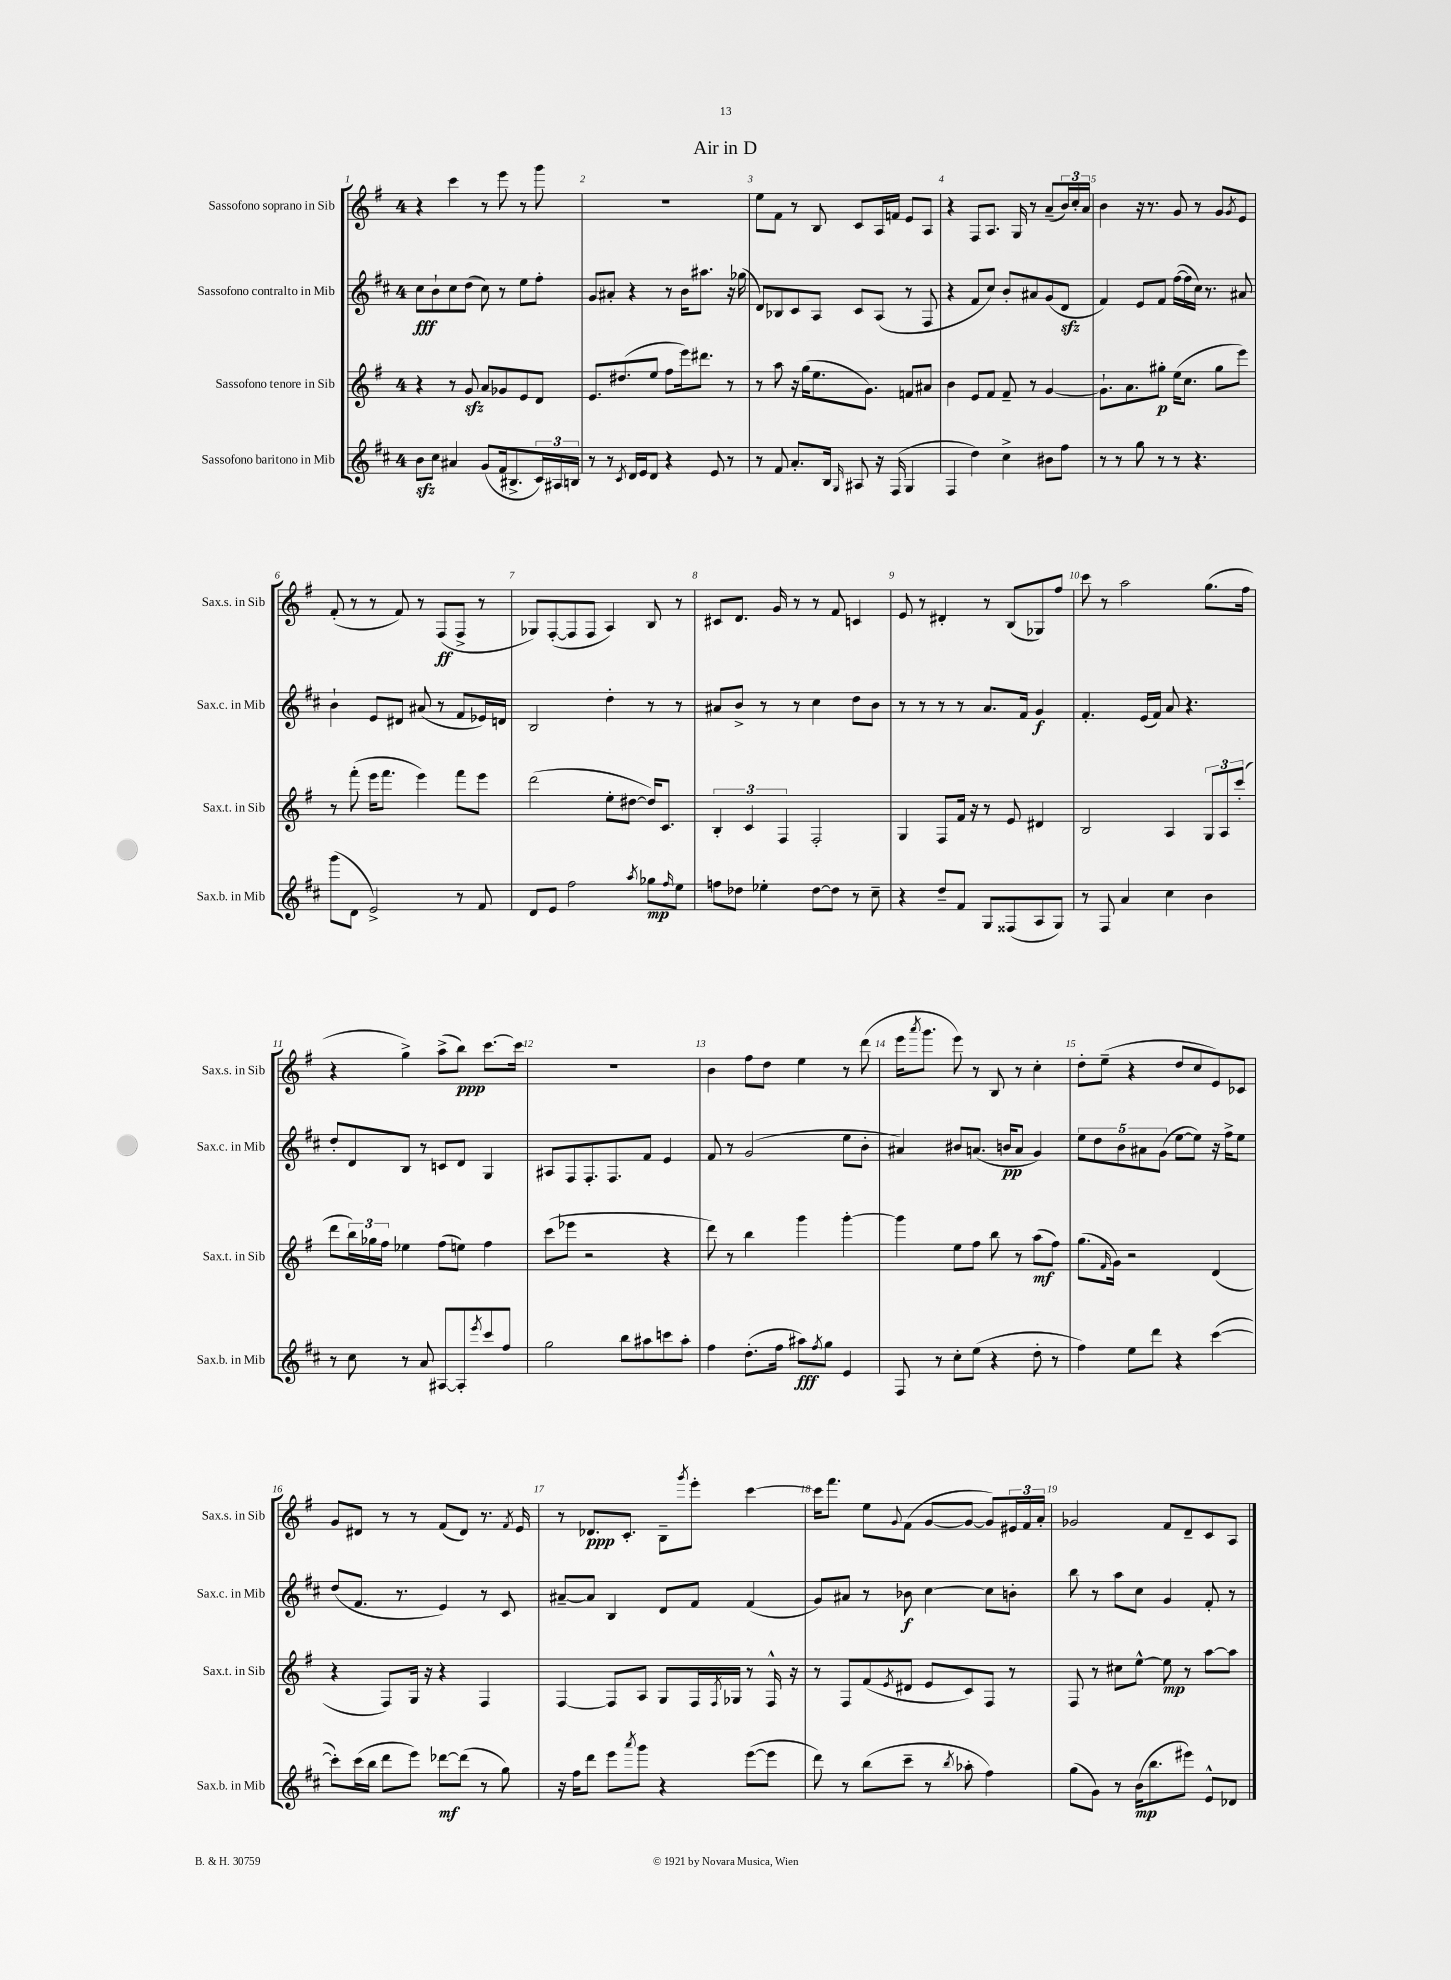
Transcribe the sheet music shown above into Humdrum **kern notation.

**kern	**dynam	**kern	**dynam	**kern	**dynam	**kern	**dynam
*part4	*part4	*part3	*part3	*part2	*part2	*part1	*part1
*staff4	*staff4	*staff3	*staff3	*staff2	*staff2	*staff1	*staff1
*I"Sassofono baritono in Mib	*	*I"Sassofono tenore in Sib	*	*I"Sassofono contralto in Mib	*	*I"Sassofono soprano in Sib	*
*I'Sax.b. in Mib	*	*I'Sax.t. in Sib	*	*I'Sax.c. in Mib	*	*I'Sax.s. in Sib	*
*clefG2	*	*clefG2	*	*clefG2	*	*clefG2	*
*k[f#c#]	*	*k[f#]	*	*k[f#c#]	*	*k[f#]	*
*M4/4	*	*M4/4	*	*M4/4	*	*M4/4	*
=1	=1	=1	=1	=1	=1	=1	=1
8bzz\L	.	4r	.	8cc#\L	fff	4r	.
8cc#\J	.	.	.	8b`\	.	.	.
4a#X/	.	8r	.	8cc#\	.	4ccc\	.
.	.	8gzz/	.	(8dd\J	.	.	.
(8g/L	.	8a/L	.	8cc#\)	.	8r	.
16f#/k	.	8g-X/	.	8r	.	8eee\	.
8.B#X^/	.	.	.	.	.	.	.
.	.	8e/	.	8ee\L	.	8r	.
24c#/L)	.	8d/J	.	8ff#'\J	.	8ggg\	.
24A#X/	.	.	.	.	.	.	.
24Bn/JJ	.	.	.	.	.	.	.
=2	=2	=2	=2	=2	=2	=2	=2
8r	.	8.e/L	.	8g/L	.	1r	.
8r	.	.	.	8a#X'/J	.	.	.
.	.	(8.dd#X/	.	.	.	.	.
8qc#/	.	.	.	.	.	.	.
16d/LL	.	.	.	4r	.	.	.
16e/J	.	.	.	.	.	.	.
8d/J	.	8ee/J	.	.	.	.	.
4r	.	8ff#\L	.	8r	.	.	.
.	.	16eee\k)	.	16b\KL	.	.	.
.	.	8.ddd#X\J	.	8.aa#X\J	.	.	.
8e/	.	.	.	.	.	.	.
8r	.	8r	.	16r	.	.	.
.	.	.	.	(16gg-X\	.	.	.
=3	=3	=3	=3	=3	=3	=3	=3
8r	.	8r	.	8d/L)	.	8ee\L	.
8f#/	.	8aa\	.	8B-X/	.	8f#\J	.
8.a'/L	.	16r	.	8c#/	.	8r	.
.	.	(16gg\KL	.	.	.	.	.
.	.	8.ee\	.	8A/J	.	8B/	.
16B/Jk	.	.	.	.	.	.	.
16qqG/	.	.	.	.	.	.	.
8A#X/	.	.	.	8c#/L	.	8c/L	.
.	.	8.g\J)	.	.	.	.	.
16r	.	.	.	(8A/J	.	16A/L	.
(16F#/	.	.	.	.	.	16fn/JJ	.
4G/	.	8fn/L	.	8r	.	8e/L	.
.	.	8a#X/J	.	8F#/	.	8A/J	.
=4	=4	=4	=4	=4	=4	=4	=4
4F#/	.	4b\	.	4r	.	4r	.
4dd\)	.	8e/L	.	8f#/L	.	8F#/L	.
.	.	8f#/J	.	8cc#/J)	.	8.A/J	.
4cc#^\	.	8f#~/	.	8b'/L	.	.	.
.	.	.	.	.	.	16G/	.
.	.	8r	.	8a#X/	.	8r	.
8b#X\L	.	[4g/	.	(8g/	.	(8a~/L	.
8ff#\J	.	.	.	8dzz/J	.	24b/L)	.
.	.	.	.	.	.	24cc'/	.
.	.	.	.	.	.	24a/JJ	.
=5	=5	=5	=5	=5	=5	=5	=5
8r	.	8.g`\L]	.	4f#/)	.	4b\	.
8r	.	.	.	.	.	.	.
.	.	8.a\	.	.	.	.	.
8gg\	.	.	.	8e/L	.	16r	.
.	.	.	.	.	.	8.r	.
8r	.	8gg#X'\J	p	8f#/J	.	.	.
8r	.	(16ee\KL	.	([16ff#\LL	.	8g/	.
.	.	8.cc\J	.	16ff#\]	.	.	.
4.r	.	.	.	16cc#\JJ)	.	8r	.
.	.	.	.	8.r	.	.	.
.	.	8gg#\L	.	.	.	8g/L	.
.	.	.	.	.	.	8qg/	.
.	.	8eee\J)	.	8a#X/	.	8e/J	.
!!LO:LB:g=z
=6	=6	=6	=6	=6	=6	=6	=6
(8ggg\L	.	8r	.	4b`\	.	(8f#'/	.
8d\J	.	(8fff#'\	.	.	.	8r	.
2e^/)	.	16eee\KL	.	8e/L	.	8r	.
.	.	8.fff#\J	.	.	.	.	.
.	.	.	.	8d#X/J	.	8f#/)	.
.	.	4eee\)	.	(8a#X/	.	8r	.
.	.	.	.	8r	.	(8F#/L	ff
8r	.	8fff#\L	.	8f#/L	.	8F#^/J	.
8f#/	.	8eee\J	.	16e-X/L)	.	8r	.
.	.	.	.	16dn/JJ	.	.	.
=7	=7	=7	=7	=7	=7	=7	=7
8d/L	.	(2ddd\	.	2B/	.	8G-X/L)	.
8e/J	.	.	.	.	.	([8F#'/	.
2ff#\	.	.	.	.	.	8F#/]	.
.	.	.	.	.	.	8F#/J	.
.	.	8ee'\L	.	4dd'\	.	4A/)	.
.	.	[8dd#X\J	.	.	.	.	.
8qaa/	.	.	.	.	.	.	.
8gg-X\L	mp	16dd#/KL])	.	8r	.	8B/	.
.	.	8.c/J	.	.	.	.	.
16qqff#/	.	.	.	.	.	.	.
8ee\J	.	.	.	8r	.	8r	.
=8	=8	=8	=8	=8	=8	=8	=8
8ffn\L	.	6B'/	.	8a#X/L	.	8c#X/L	.
8dd-X\J	.	.	.	8b^/J	.	8.d/J	.
.	.	6c/	.	.	.	.	.
4ee-X'\	.	.	.	8r	.	.	.
.	.	.	.	.	.	16g/	.
.	.	6F#/	.	.	.	.	.
.	.	.	.	8r	.	8r	.
[8dd-\L	.	2F#'/	.	4cc#\	.	8r	.
8dd-\J]	.	.	.	.	.	8f#/	.
8r	.	.	.	8dd\L	.	4cn/	.
8cc#~\	.	.	.	8b\J	.	.	.
=9	=9	=9	=9	=9	=9	=9	=9
4r	.	4G/	.	8r	.	8e/	.
.	.	.	.	8r	.	8r	.
8dd~/L	.	8F#/L	.	8r	.	4d#X'/	.
8f#/J	.	16f#/Jk	.	8r	.	.	.
.	.	16r	.	.	.	.	.
8G/L	.	8r	.	8.a/L	.	8r	.
(8F##X/	.	8e/	.	.	.	(8B/L	.
.	.	.	.	16f#/Jk	.	.	.
8A/	.	4d#X/	.	4g/	f	8G-X/)	.
8G/J)	.	.	.	.	.	8ff#/J	.
=10	=10	=10	=10	=10	=10	=10	=10
8r	.	2B/	.	4.f#'/	.	8ccc\	.
8F#/	.	.	.	.	.	8r	.
4a/	.	.	.	.	.	2aa\	.
.	.	.	.	(16e/LL	.	.	.
.	.	.	.	16f#/JJ)	.	.	.
4cc#\	.	4A/	.	8a/	.	.	.
.	.	.	.	4.r	.	.	.
4b\	.	12G/L	.	.	.	(8.gg\L	.
.	.	12A/	.	.	.	.	.
.	.	(12ccc'/J	.	.	.	.	.
.	.	.	.	.	.	16ff#\Jk	.
!!LO:LB:g=z
=11	=11	=11	=11	=11	=11	=11	=11
8r	.	8ddd\L	.	8dd'/L	.	4r	.
8cc#\	.	24bb\L)	.	8d/	.	.	.
.	.	24gg-X\	.	.	.	.	.
.	.	24ff#\JJ	.	.	.	.	.
8r	.	4ee-X\	.	8B/J	.	4gg^\)	.
8a/	.	.	.	8r	.	.	.
[8A#X/L	.	(8ff#\L	.	8cn/L	.	(8aa^\L	.
8A#'/]	.	8een\J)	.	8d/J	.	8bb\J)	ppp
8qeee/	.	.	.	.	.	.	.
8ccc#/	.	4ff#\	.	4G/	.	[8.ccc\L	.
8ff#/J	.	.	.	.	.	.	.
.	.	.	.	.	.	16ccc\Jk]	.
=12	=12	=12	=12	=12	=12	=12	=12
2gg\	.	(8ccc\L	.	8A#X/L	.	1r	.
.	.	8eee-X\J	.	8F#/	.	.	.
.	.	2r	.	8.F#'/	.	.	.
.	.	.	.	8.F#/	.	.	.
8bb\L	.	.	.	.	.	.	.
8aa#X\	.	.	.	8f#/J	.	.	.
8cccn\	.	4r	.	4e/	.	.	.
8aa#'\J	.	.	.	.	.	.	.
=13	=13	=13	=13	=13	=13	=13	=13
4ff#\	.	8ddd\)	.	8f#/	.	4b\	.
.	.	8r	.	8r	.	.	.
(8.dd'\L	.	4bb\	.	(2g/	.	8ff#\L	.
.	.	.	.	.	.	8dd\J	.
16ff#\Jk	.	.	.	.	.	.	.
8aa#X\L)	fff	4ggg\	.	.	.	4ee\	.
8qff#/	.	.	.	.	.	.	.
8gg\J	.	.	.	.	.	.	.
4e/	.	[4ggg'\	.	8ee\L	.	8r	.
.	.	.	.	8b'\J	.	(8ddd\	.
=14	=14	=14	=14	=14	=14	=14	=14
8F#/	.	4ggg\]	.	4a#X/)	.	16eee\KL	.
.	.	.	.	.	.	8qaaa/	.
.	.	.	.	.	.	8.ggg\J	.
8r	.	.	.	.	.	.	.
8cc#'\L	.	8ee\L	.	8b#X/L	.	8eee\)	.
(8ee\J	.	8ff#\J	.	(8.an/J	.	8r	.
4r	.	8bb\	.	.	.	8B/	.
.	.	.	.	16bn/KL	pp	.	.
.	.	8r	.	8a/J	.	8r	.
8dd'\	.	(8aa\L	mf	4g/)	.	4cc'\	.
8r	.	8ff#\J)	.	.	.	.	.
=15	=15	=15	=15	=15	=15	=15	=15
4ff#\)	.	(8.gg\L	.	10ee\L	.	8dd'\L	.
.	.	.	.	10dd\	.	.	.
.	.	.	.	.	.	(8ee~\J	.
.	.	16qqf#/	.	.	.	.	.
.	.	16g\Jk)	.	.	.	.	.
.	.	.	.	10b\	.	.	.
8ee\L	.	2r	.	.	.	4r	.
.	.	.	.	10a#X\	.	.	.
8ddd\J	.	.	.	.	.	.	.
.	.	.	.	(10g\J	.	.	.
4r	.	.	.	[8ee\L	.	8dd/L	.
.	.	.	.	8ee\J])	.	8cc/	.
([4ccc#\	.	(4d/	.	16r	.	8e/)	.
.	.	.	.	16ff#^\KL	.	.	.
.	.	.	.	8ee\J	.	8c-X/J	.
!!LO:LB:g=z
=16	=16	=16	=16	=16	=16	=16	=16
8ccc#'\L])	.	4r	.	(8dd/L	.	8g/L	.
(16ccc#\L	.	.	.	8.f#/J	.	8d#X/J	.
16bb\JJ	.	.	.	.	.	.	.
8ddd\L	.	8F#/L)	.	.	.	8r	.
.	.	.	.	8.r	.	.	.
8eee\J)	.	16G/Jk	.	.	.	8r	.
.	.	16r	.	.	.	.	.
[8ddd-X\L	mf	4r	.	4e/)	.	(8f#/L	.
(8ddd-\J]	.	.	.	.	.	8d#/J)	.
8r	.	4F#/	.	8r	.	8.r	.
8gg\)	.	.	.	8c#/	.	.	.
.	.	.	.	.	.	8qf#/	.
.	.	.	.	.	.	16e/	.
=17	=17	=17	=17	=17	=17	=17	=17
16r	.	[4F#/	.	[8a#X~/L	.	8r	.
16ff#\KL	.	.	.	.	.	.	.
8ddd\J	.	.	.	8a#/J]	.	8.d-X/L	ppp
8eee\L	.	8F#/L]	.	4B/	.	.	.
.	.	.	.	.	.	8.c'/J	.
8qaaa/	.	.	.	.	.	.	.
8ggg\J	.	8A/J	.	.	.	.	.
4r	.	8G/L	.	8d/L	.	8B~\L	.
.	.	.	.	.	.	8qggg/	.
.	.	16F#/L	.	8f#/J	.	8eee'\J	.
.	.	8qF#/	.	.	.	.	.
.	.	16G-X/JJ	.	.	.	.	.
([8eee\L	.	8r	.	(4f#/	.	[4ccc\	.
8eee\J]	.	16F#^^/	.	.	.	.	.
.	.	16r	.	.	.	.	.
=18	=18	=18	=18	=18	=18	=18	=18
8ddd\)	.	8r	.	8g/L)	.	16ccc\KL]	.
.	.	.	.	.	.	8.fff#\J	.
8r	.	8F#/L	.	8a#X/J	.	.	.
(8bb\L	.	(8f#/	.	8r	.	8ee\L	.
.	.	8qe/	.	.	.	8qqg/	.
8ccc#~\J	.	8d#X/J	.	8b-X\	f	(8f#\J	.
8r	.	8e/L	.	[4cc#\	.	[8g/L	.
8qbb/	.	.	.	.	.	.	.
8aa-X'\	.	8c/)	.	.	.	8g/J_	.
4ff#\)	.	8F#/J	.	8cc#\L]	.	8g/L])	.
.	.	8r	.	8bn'\J	.	24e#X/L	.
.	.	.	.	.	.	24f#/	.
.	.	.	.	.	.	24a'/JJ	.
=19	=19	=19	=19	=19	=19	=19	=19
(8gg\L	.	8F#/	.	8bb\	.	2g-X/	.
8g\J)	.	8r	.	8r	.	.	.
8r	.	8cc#X\L	.	8aa\L	.	.	.
(16b\KL	mp	[8ee^^\J	.	8cc#\J	.	.	.
8.bb\	.	.	.	.	.	.	.
.	.	8ee\]	mp	4g/	.	8f#/L	.
8eee#X\J)	.	8r	.	.	.	8d~/	.
8e^^/L	.	[8aa\L	.	8f#'/	.	8c/	.
8d-X/J	.	8aa\J]	.	8r	.	8A/J	.
==	==	==	==	==	==	==	==
*-	*-	*-	*-	*-	*-	*-	*-
